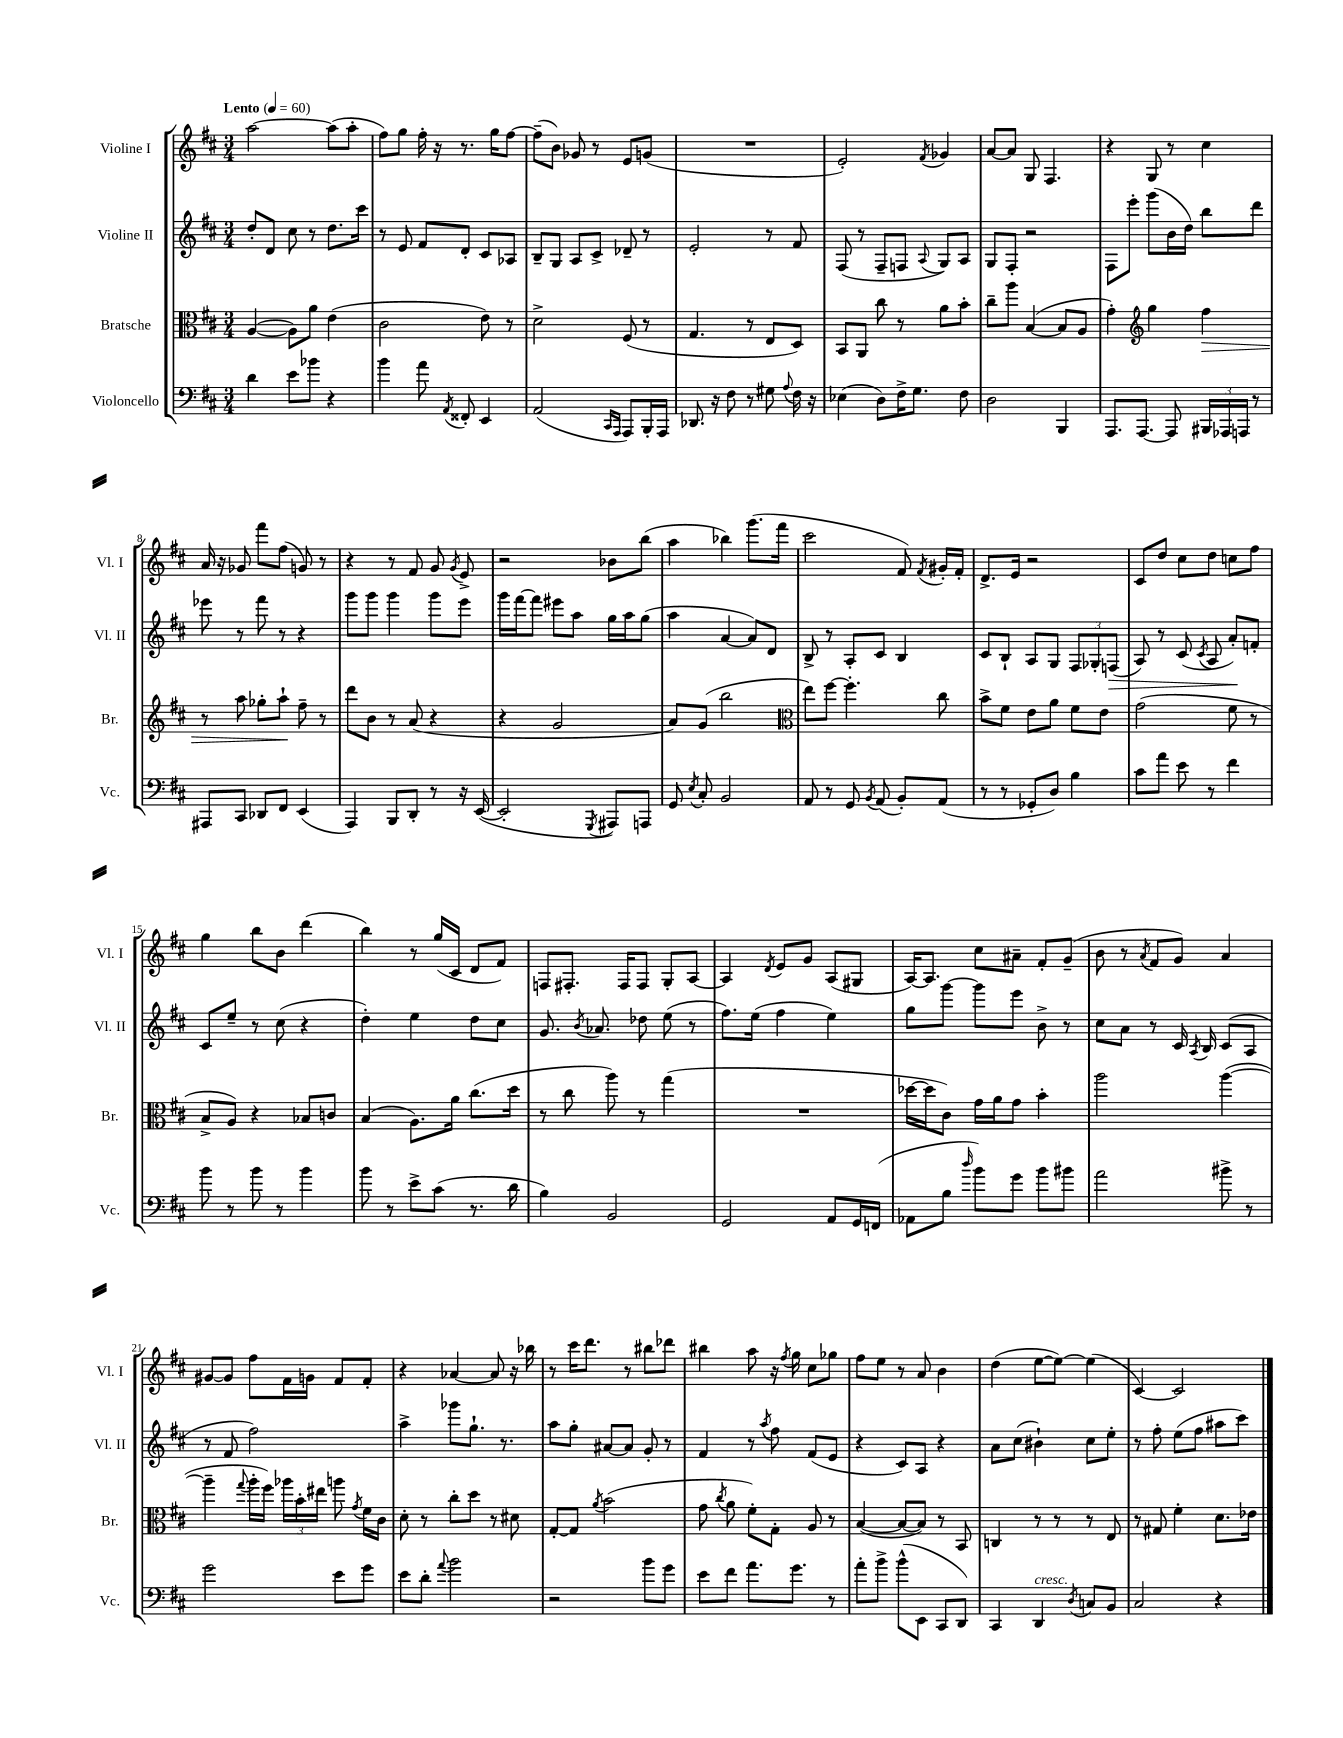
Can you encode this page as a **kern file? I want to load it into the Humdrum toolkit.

**kern	**kern	**kern	**kern
*staff4	*staff3	*staff2	*staff1
*clefF4	*clefC3	*clefG2	*clefG2
*k[f#c#]	*k[f#c#]	*k[f#c#]	*k[f#c#]
*M3/4	*M3/4	*M3/4	*M3/4
*MM60	*MM60	*MM60	*MM60
4d	([4A	8dd'	[2aa
.	.	8d	.
8e	8A])	8cc#	.
8b-	8a	8r	.
4r	(4e	8.dd	(8aa]
.	.	.	8aa'
.	.	16ccc#	.
=	=	=	=
4b	2c#	8r	8ff#)
.	.	8e	8gg
8a	.	8f#	16ff#'
.	.	.	16r
8qAA	.	.	.
8FF##'	.	8d'	8.r
4EE	8e)	8c#	.
.	.	.	16gg
.	8r	8A-	[8ff#
=	=	=	=
(2AA	2d^	8B~	(8ff#~]
.	.	8G	8b)
.	.	8A	8g-
.	.	8c#^	8r
16qqCC#	.	.	.
16qqAAA	.	.	.
8AAA)	(8F#	8d-~	8e
16BBB'	8r	8r	(8g
16AAA	.	.	.
=	=	=	=
8.DD-	4.G	2e'	2.r
16r	.	.	.
8F#	.	.	.
8r	8r	.	.
8G#	8E	8r	.
8qqA	.	.	.
16F#	8D)	8f#	.
16r	.	.	.
=	=	=	=
(4E-	8BB	(8F#	2e')
.	8AA	8r	.
8D)	8cc#	8F#~	.
16F#^	8r	8F	.
8.G	.	.	.
.	.	8qqA	8qf#
.	8a	8G)	4g-
8F#	8b'	8A	.
=	=	=	=
2D	8cc#~	8G	[8a
.	8aa	8F#'	8a]
.	([4B	2r	8G
.	.	.	4.F#
4BBB	8B]	.	.
.	8A	.	.
=	=	=	=
8.AAA	4g')	8F#	4r
.	.	8eee'	.
[8.AAA	.	.	.
*	*clefG2	*	*
.	4gg	(8ggg	8G
8AAA]	.	16b	8r
.	.	16dd)	.
24BBB#	4ff#	8bb	4cc#
24AAA-	.	.	.
24AAA	.	.	.
8r	.	8ddd	.
=	=	=	=
8AAA#	8r	8eee-	16a
.	.	.	16r
8CC#	8aa	8r	8g-
8DD-	8gg-'	8fff#	8fff#
8FF#	8aa`	8r	(8ff#
(4EE	8ff#~	4r	8g)
.	8r	.	8r
=	=	=	=
4AAA)	8ddd	8ggg	4r
.	8b	8ggg	.
8BBB	8r	4ggg	8r
8DD'	(8a	.	8f#
8r	4r	8ggg	8g
.	.	.	8qg
16r	.	8eee	8e^
([16EE	.	.	.
=	=	=	=
2EE']	4r	16ggg	2r
.	.	[16fff#	.
.	.	8fff#]	.
.	2g	8eee#	.
.	.	8aa	.
8qGGG	.	.	.
8AAA#)	.	16gg	8b-
.	.	16aa	.
8AAA	.	(8gg	(8bb
=	=	=	=
8GG	8a)	4aa	4aa
8qE	.	.	.
8C#'	(8g	.	.
2BB	2bb	[4a	4bb-)
.	.	8a])	(8.ggg
.	.	8d	.
.	.	.	16fff#
=	=	=	=
*	*clefC3	*	*
8AA	8ee)	8B^	2ccc#
8r	[8ff#	8r	.
8GG	4.ff#']	8A'	.
8qBB	.	.	.
(8AA	.	8c#	.
8BB')	.	4B	8f#)
.	.	.	8qf#
(8AA	8cc#	.	16g#'
.	.	.	16f#'
=	=	=	=
8r	8b^	8c#	8.d^
8r	8f#	8B`	.
.	.	.	16e
8GG-'	8e	8A	2r
8D)	8a	8G	.
4B	8f#	12F#	.
.	.	12G-'	.
.	8e	.	.
.	.	(12F	.
=	=	=	=
8c#	(2g	8A)	8c#
8a	.	8r	8dd
8e	.	(8c#	8cc#
.	.	8qc#	.
8r	.	8A	8dd
4f#	8f#	8a')	8cc
.	8r	8f'	8ff#
=	=	=	=
8b	8B^	8c#	4gg
8r	8A)	8ee~	.
8b	4r	8r	8bb
8r	.	(8cc#	8b
4b	8B-	4r	(4ddd
.	8c	.	.
=	=	=	=
8b	(4B	4dd')	4bb)
8r	.	.	.
8e^	8.A)	4ee	8r
(8c#	.	.	(16gg
.	16a	.	16c#
8.r	(8.cc#	8dd	8d
.	.	8cc#	8f#)
16d	16dd	.	.
=	=	=	=
4B)	8r	8.g	8F
.	8cc#	.	8.F#'
.	.	8qb	.
.	.	8.a-	.
2BB	8aa)	.	.
.	.	.	16F#
.	8r	8dd-	8F#
.	(4gg	(8ee	8G'
.	.	8r	[8A
=	=	=	=
2GG	2.r	8.ff#)	4A]
.	.	(16ee	.
.	.	.	8qd
.	.	4ff#	8e
.	.	.	8g
8AA	.	4ee)	(8A
16GG	.	.	8G#
(16FF	.	.	.
=	=	=	=
8AA-	[16dd-	8gg	[16A)
.	16dd-]	.	8.A]
8B	8c#)	[8ggg	.
16qqdd	.	.	.
8b)	16g	8ggg]	8cc#
.	16a	.	.
8g	8g	8eee	8a#~
8b	4b'	8b^	8f#'
8b#	.	8r	(8g~
=	=	=	=
2a	2aa	8cc#	8b
.	.	8a	8r
.	.	.	8qa
.	.	8r	8f#
.	.	16c#	8g)
.	.	8qA	.
.	.	16B	.
8b#^	([4aa	(8c#	4a
8r	.	8A	.
=	=	=	=
2g	4aa~]	8r	[8g#
.	.	8f#	8g#]
.	8qqgg	.	.
.	16aa'	2ff#)	8ff#
.	16ff#)	.	.
.	24aa-	.	16f#
.	24b'	.	.
.	.	.	16g
.	24ee#	.	.
8e	8aa	.	8f#
.	8qg	.	.
8g	16f#	.	8f#'
.	16c#	.	.
=	=	=	=
8e	8d'	4aa^	4r
8d'	8r	.	.
8qqa	.	.	.
2b	8cc#'	8ggg-	[4a-
.	8dd	8.gg`	.
.	8r	.	8a-]
.	.	8.r	.
.	8d#	.	16r
.	.	.	16bb-
=	=	=	=
2r	[8G'	8aa	8r
.	8G]	8gg'	16ccc#
.	.	.	8.ddd
.	8qa	.	.
.	(2b	[8a#	.
.	.	8a#]	8r
8b	.	8g'	8bb#
8g	.	8r	8ddd-
=	=	=	=
8e	8g	4f#	4bb#
.	8qcc#	.	.
8f#	8a	.	.
8.a	8f#')	8r	8aa
.	.	8qaa	.
.	8G'	8ff#	16r
.	.	.	8qff#
8.g	.	.	16gg
.	8A	(8f#	8cc#
8r	8r	8e	8gg-
=	=	=	=
8a'	([4B	4r	8ff#
8b^	.	.	8ee
(8b^^	8B_	8c#)	8r
8EE	8B])	8A	8a
8CC#	8r	4r	4b
8DD)	8BB	.	.
=	=	=	=
4CC#	4C	8a	(4dd
.	.	(8cc#	.
4DD	8r	4b#`)	[8ee
.	8r	.	8ee_)
8qD	.	.	.
8C	8r	8cc#	(4ee]
8BB	8E	8ee'	.
=	=	=	=
2C#	8r	8r	[4c#)
.	8G#	8ff#'	.
.	4f#'	(8ee	2c#]
.	.	8ff#	.
4r	8.d	8aa#	.
.	.	8ccc#)	.
.	16e-	.	.
==	==	==	==
*-	*-	*-	*-
